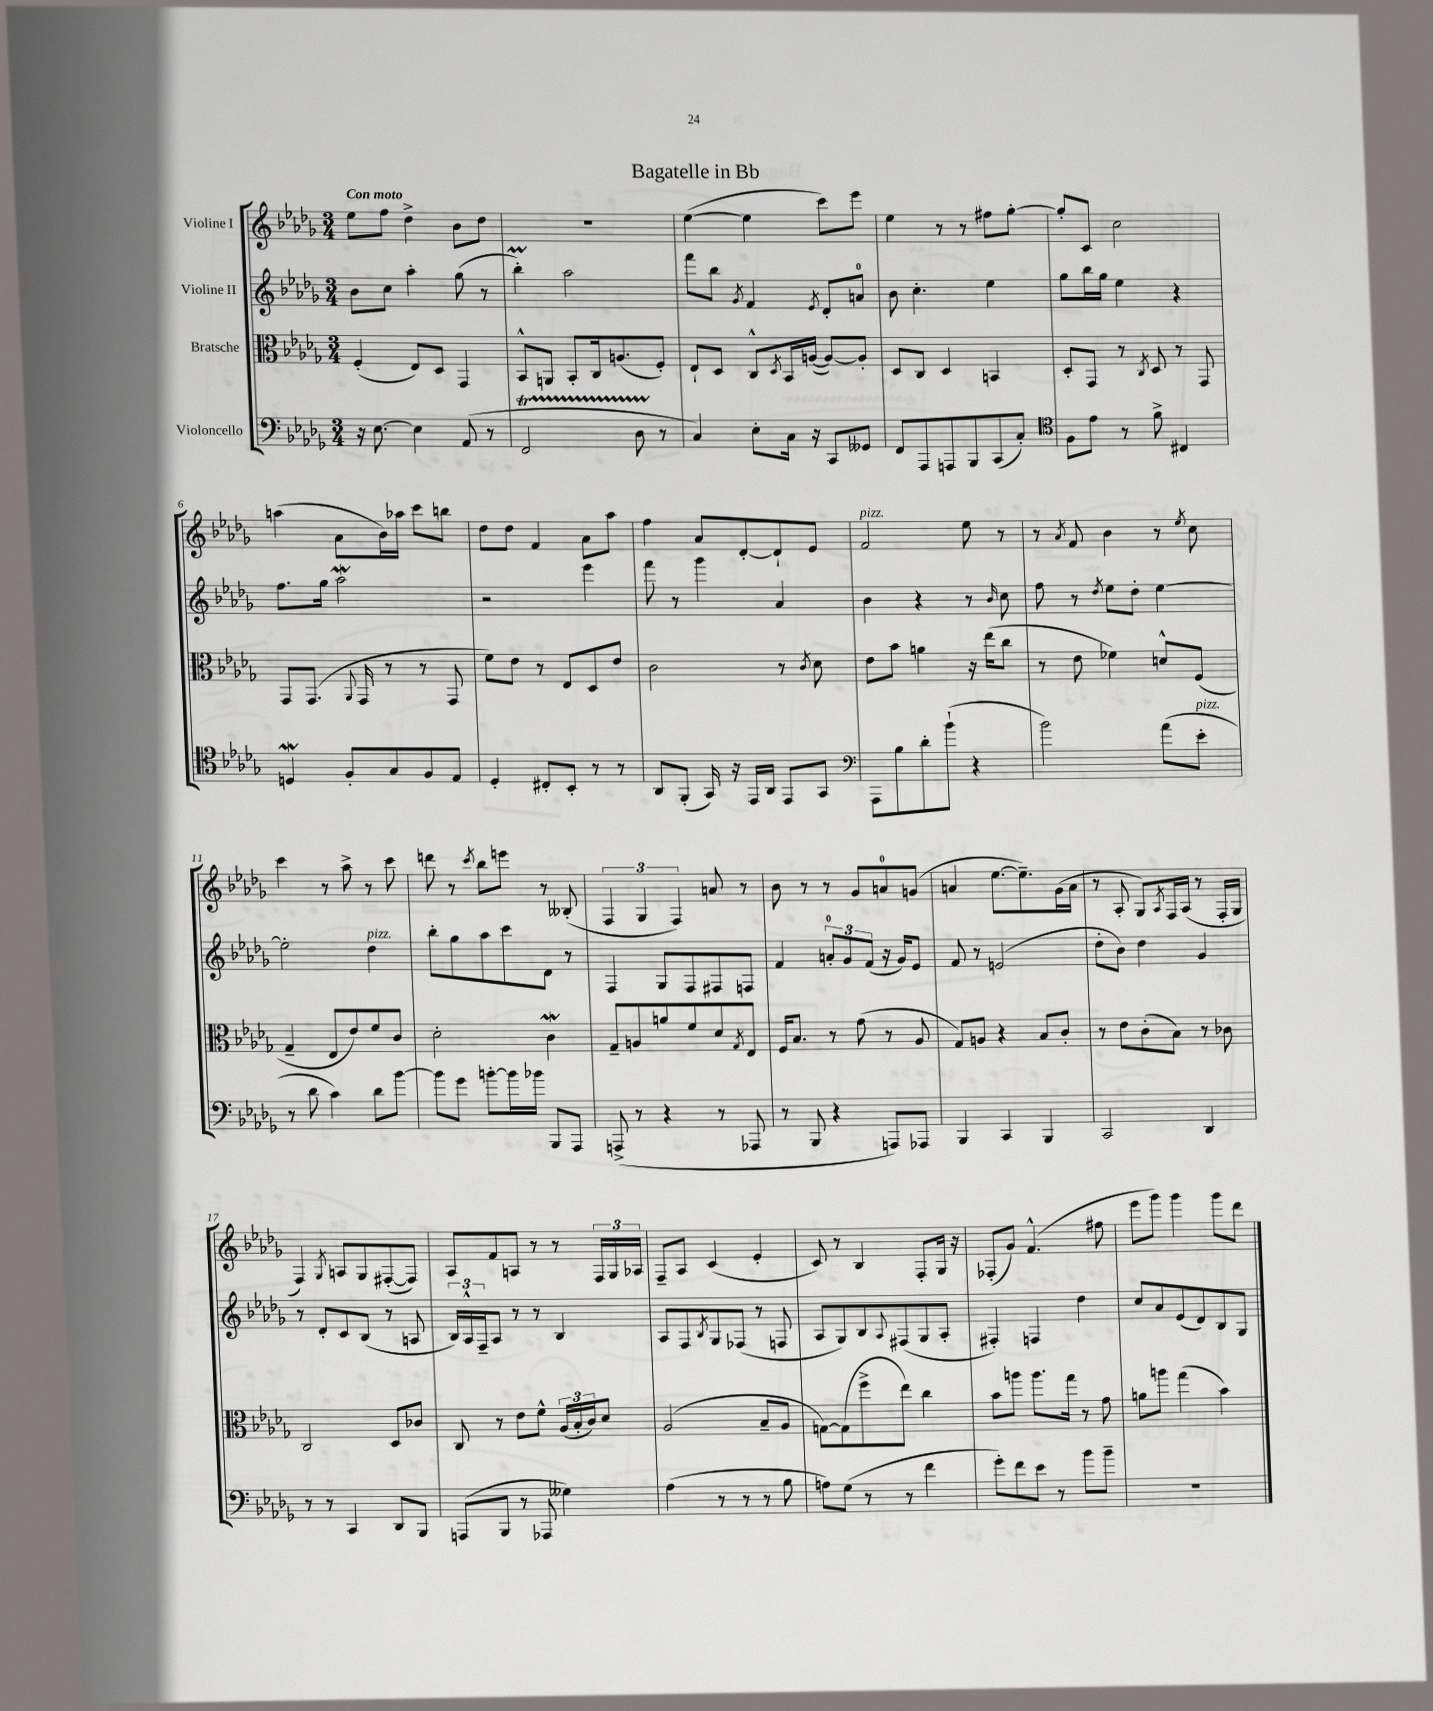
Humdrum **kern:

**kern	**kern	**kern	**kern
*part4	*part3	*part2	*part1
*staff4	*staff3	*staff2	*staff1
*I"Violoncello	*I"Bratsche	*I"Violine II	*I"Violine I
*clefF4	*clefC3	*clefG2	*clefG2
*k[b-e-a-d-g-]	*k[b-e-a-d-g-]	*k[b-e-a-d-g-]	*k[b-e-a-d-g-]
*M3/4	*M3/4	*M3/4	*M3/4
=1	=1	=1	=1
!	!	!	!LO:TX:a:B:t=Con moto
16r	(4F'/	8b-\L	8ee-\L
[8.E-\	.	.	.
.	.	8cc\J	8ff\J
4E-\]	8E-/L)	4aa-'\	4dd-^\
.	8D-/J	.	.
(8AA-/	4GG-/	(8gg-\	8b-\L
8r	.	8r	8dd-\J
=2	=2	=2	=2
2FFt/	8BB-^^/L	4bb-M'\)	2.r
.	8AAn/J	.	.
.	8BB-'/L	2aa-\	.
.	16C/k	.	.
.	(8.An/	.	.
8D-TTT\	.	.	.
8r	8F'/J)	.	.
=3	=3	=3	=3
4C/)	8E-`/L	8fff\L	([4ee-\
.	8D-/J	8bb-\J	.
.	.	8qg-/	.
8E-'\L	8C^^/L	4f/	4ee-\]
.	8qD-/	.	.
16C\Jk	16BB-/L	.	.
16r	([16An/JJ	.	.
.	.	8qe-/	.
8CC/L	8A/L_)	8d-'/L	8ccc\L)
8GG--X/J	8A'/J]	8an/J	8eee-\J
=4	=4	=4	=4
8FF/L	8D-/L	8b-\	4ee-\
8AAA-/	8C/J	4.cc'\	.
8AAAn/	4D-/	.	8r
8BBB-/	.	.	8r
(8CC/	4BBn/	4ee-\	8ff#X\L
8C'/J)	.	.	[8gg-'\J
=5	=5	=5	=5
*clefC4	*	*	*
8F\L	8D-'/L	8gg-\L	8gg-'/L]
8e-\J	8GG-/J	16bb-\L	8c/J
.	.	16gg-\JJ	.
8r	8r	4ee-\	2cc\
.	8qC/	.	.
8f^\	8D-/	.	.
4C#X/	8r	4r	.
.	8GG-/	.	.
!!LO:LB:g=z
=6	=6	=6	=6
4DnW/	8GG-/L	8.ff\L	(4aan\
.	(8.GG-/J	.	.
.	.	16gg-\Jk	.
8F'/L	.	2aa-W\	8a-\L
.	8qqAA-/	.	.
.	16GG-/	.	.
8G-/	8r	.	16b-\L)
.	.	.	16aa-X\JJ
8F/	8r	.	8ccc\L
8E-/J	8GG-/	.	8bbn\J
=7	=7	=7	=7
4D-'/	8f\L)	2r	8dd-\L
.	8e-\J	.	8dd-\J
8C#X'/L	8r	.	4f/
8BB-'/J	8E-/L	.	.
8r	8D-/	4eee-\	8a-\L
8r	8e-/J	.	8aa-\J
=8	=8	=8	=8
8AA-/L	2c\	8fff\	4ff\
(8FF'/J	.	8r	.
16GG-/)	.	4ggg-\	8a-/L
16r	.	.	.
16EE-/LL	.	.	[8d-'/
16AA-/JJ	.	.	.
8EE-/L	8r	4a-/	8d-`/]
.	8qc/	.	.
8GG-/J	8d-\	.	8e-/J
=9	=9	=9	=9
*clefF4	*	*	*
!	!	!	!LO:TX:a:i:t=pizz.
8AAA-\L	8e-\L	4b-\	2f/
8B-\	8b-\J	.	.
8d-'\	4an\	4r	.
(8b-`\J	.	.	.
4r	16r	8r	8ee-\
.	(16ee-\KL	.	.
.	.	16qqb-/	.
.	8cc\J	8cc\	8r
=10	=10	=10	=10
2b-\)	8r	8ff\	8r
.	.	.	8qa-/
.	8e-\	8r	8f/
.	.	8qdd-/	.
.	4f-X\)	8ee-\L	4b-\
.	.	8dd-'\J	.
(8a-\L	8dn^^/L	[4ee-\	8r
.	.	.	8qee-/
!LO:TX:a:i:t=pizz.	!	!	!
8e-'\J	(8F/J	.	8cc\
!!LO:LB:g=z
=11	=11	=11	=11
8r	4G-~/	2ee-'\]	4ccc\
8d-\	.	.	.
4c\)	8E-/L	.	8r
.	8e-/)	.	8aa-^\
!	!	!LO:TX:a:i:t=pizz.	!
8d-\L	8f/	4dd-\	8r
[8b-\J	8c/J	.	8ccc\
=12	=12	=12	=12
8b-\L]	2d-'\	8bb-'\L	8dddn\
8g-\J	.	8gg-\	8r
.	.	.	8qccc/
[8bn'\L	.	8aa-\	8bb-\L
16b\L]	.	8ccc\	8eeen\J
16b-X\JJ	.	.	.
8BBB-/L	4cW\	8d-\J	8r
8AAA-/J	.	8r	(8B--X'/
=13	=13	=13	=13
(8AAAn^/	8G-~/L	4F/	6F/
8r	8An/	.	.
.	.	.	6G-/
4r	8an/	8G-/L	.
.	.	.	6F/)
.	8f/	8F/	.
8r	8d-/	8F#X/	8an/
.	8qG-/	.	.
8AAA-X/	8E-/J	8Fn/J	8r
=14	=14	=14	=14
8r	16F/KL	4f/	8b-\
.	8.B-/J	.	.
8BBB-/	.	.	8r
4r	8r	12an'/L	8r
.	.	12g-/	.
.	(8g-\	.	8g-/L
.	.	(12f/J	.
8AAAn/L)	8r	16r	8an/
.	.	16g-/KL)	.
8AAA-X/J	8A-/	8e-/J	(8gn/J
=15	=15	=15	=15
4BBB-/	8G-/L)	8f/	4an/
.	8An/J	8r	.
4CC/	4r	(2en/	[8.ee-\L
.	.	.	8.ee-~\])
4BBB-/	8B-/L	.	.
.	8c'/J	.	(16g-\L
.	.	.	16a\JJ
=16	=16	=16	=16
2CC/	8r	8dd-'\L	8r
.	8e-\L	8b-\J)	8A-'/
.	(8c'\	4dd-\	8G-/L)
.	.	.	8qA-/
.	8B-\J)	.	16F/L
.	.	.	(16A-/JJ
4DD-/	8r	4g-/	8r
.	8c-X\	.	16F'/LL
.	.	.	16G-/JJ
!!LO:LB:g=z
=17	=17	=17	=17
8r	2C/	8r	4F/)
8r	.	8d-'/L	.
.	.	.	8qG-/
4CC/	.	8c/	8An/L
.	.	(8B-/J	8G-/
8DD-/L	8D-/L	8r	([8F#X'/
8BBB-/J	8c-X/J	8An/	8F#/J])
=18	=18	=18	=18
(8AAAn/L	8C/	24B-/LL)	8A-/L
.	.	24A-^^/	.
.	.	24F~/J	.
8BBB-/J	8r	8A-/J	8f/
8r	8e-\L	8r	8An/J
8AAA-X/	8f^^\J	8r	8r
4G--X\)	(24A-/LL	4B-/	8r
.	24B-'/	.	.
.	24c/J)	.	.
.	8d-/J	.	24F/LL
.	.	.	24G-/
.	.	.	24A-X/JJ
=19	=19	=19	=19
(4A-\	(2A-/	8A-/L	8F~/L
.	.	8F/	8A-/J
.	.	8qB-/	.
8r	.	8G-/	(4c/
8r	.	(8F-X/J	.
8r	8B-~/L	8r	4e-'/
8B-\	8A-/J	8Fn/	.
=20	=20	=20	=20
8An\L)	[8Gn\L)	8A-/L	8c/)
(8G-\J	(8G\]	8G-/)	8r
8r	8ff^\	8B-/	4B-/
.	.	8qqA-/	.
8r	8ee-\J)	(8F#X/	.
4f\	4cc\	8G-/	8F'/L
.	.	8A-'/J	16G-/Jk
.	.	.	16r
=21	=21	=21	=21
8g-'\L)	8b-\L	4F#X'/)	(8F-X'/L
8f\	8aan\J	.	8g-/J)
8e-\J	8.aa\L	4Fn/	(4.f^^/
8r	.	.	.
.	16gg-\Jk	.	.
8b-\L	8r	4dd-\	.
8b-~\J	8g-\	.	8ff#X\
=22	=22	=22	=22
2.r	8an\L	8cc/L	8eee-\L
.	8aan\J	8a-/	8ggg-\J)
.	(4gg-\	(8e-/	4ggg-\
.	.	8d-/)	.
.	4b-\)	8B-/	8ggg-\L
.	.	8G-/J	8ddd-\J
==	==	==	==
*-	*-	*-	*-
